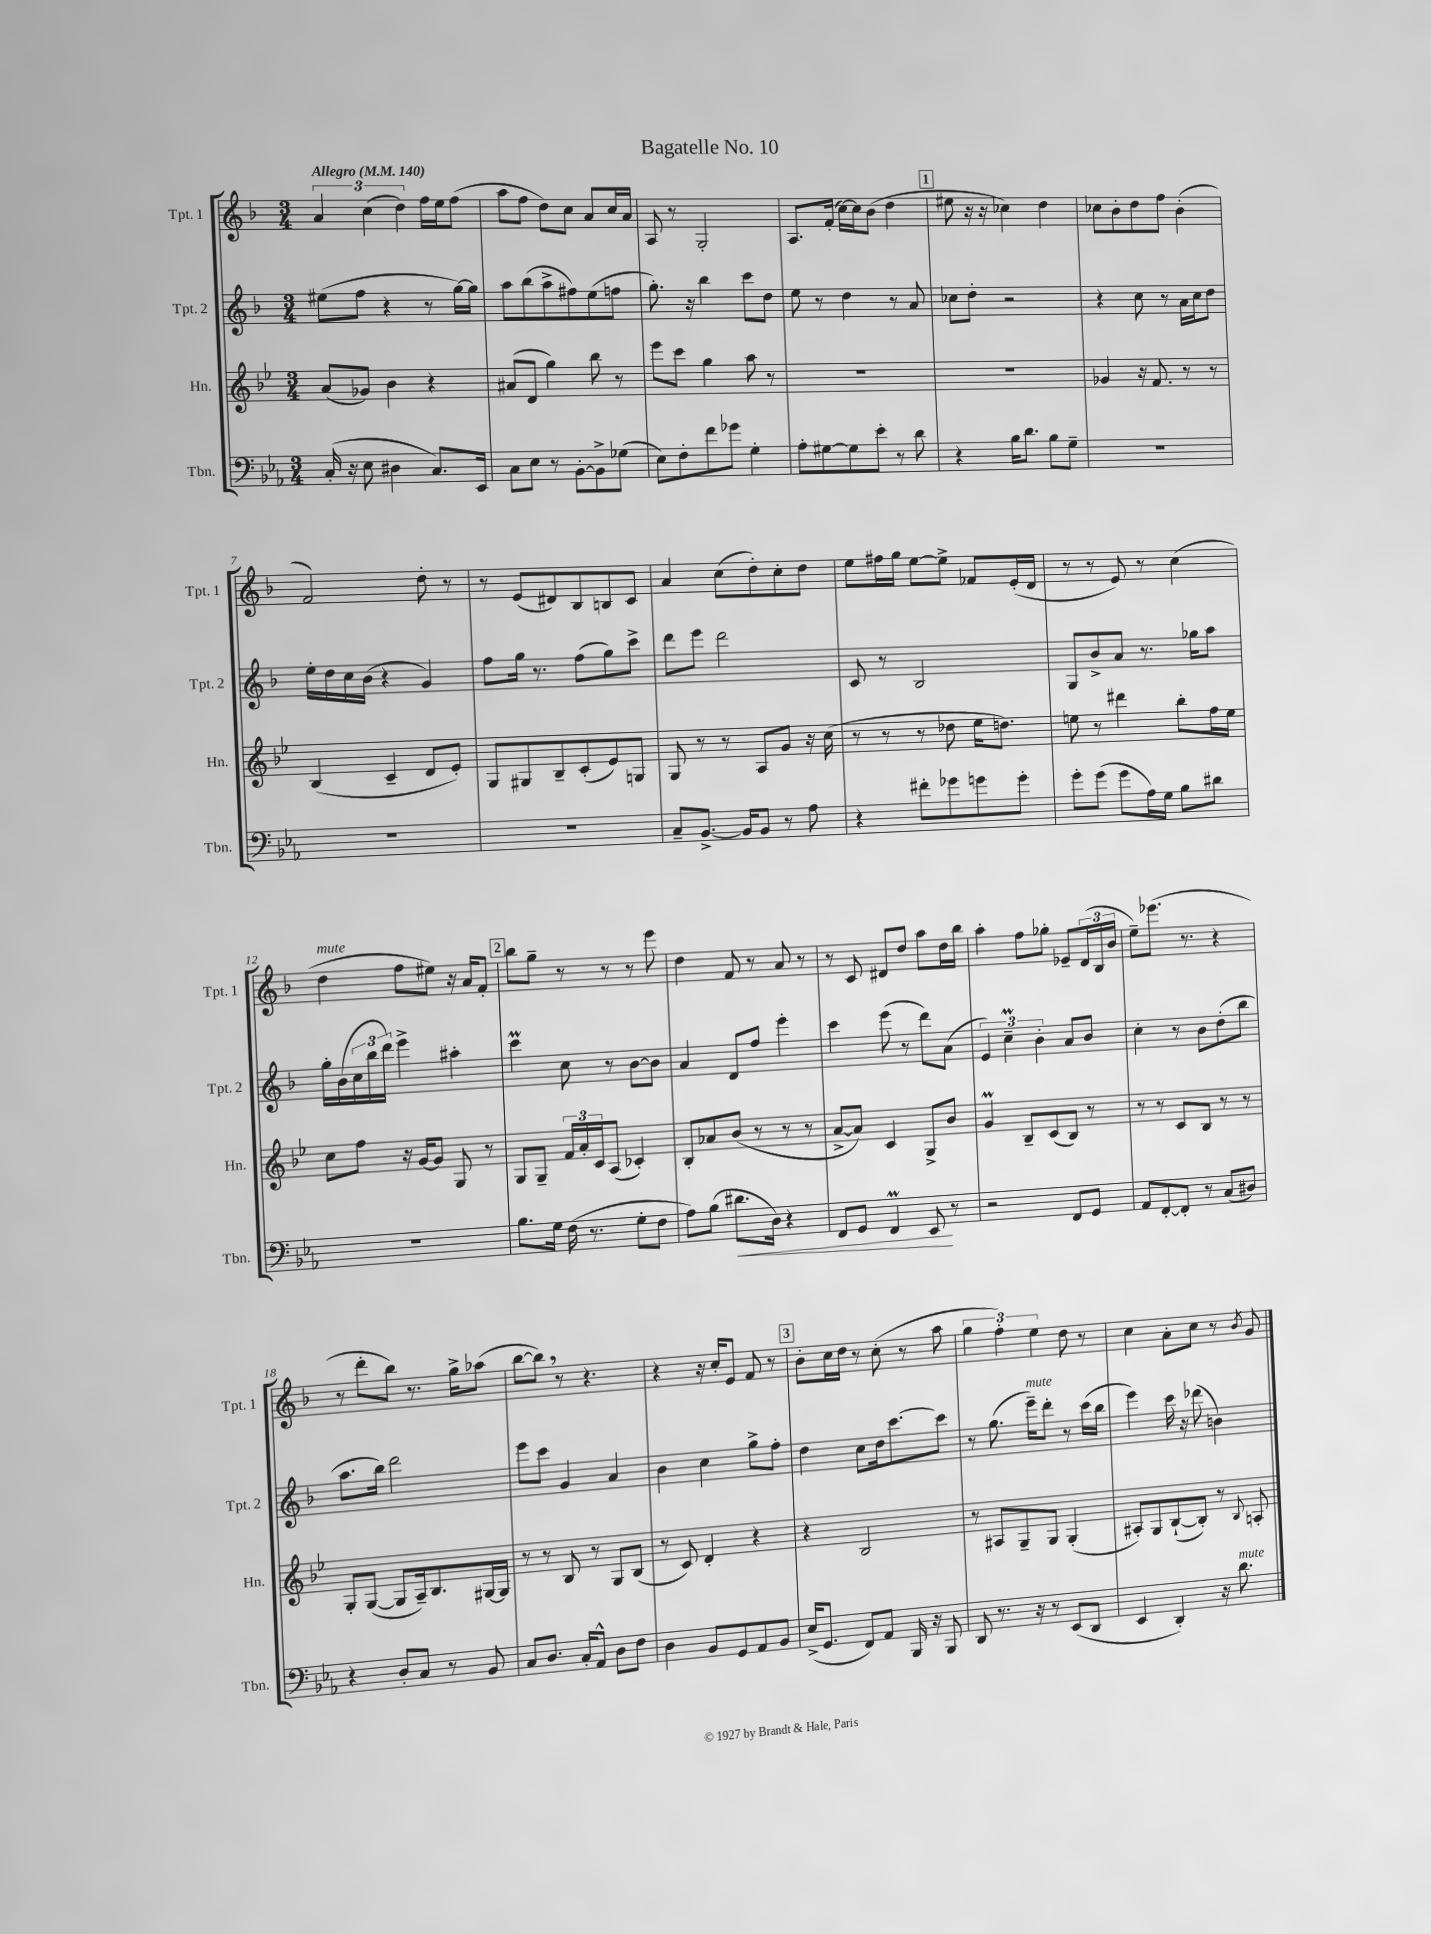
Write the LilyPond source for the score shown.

\header { title = "Bagatelle No. 10" }
<<
\new StaffGroup <<
\new Staff = "s0" \with { instrumentName = "Tpt. 1" shortInstrumentName = "Tpt. 1" } {
    \clef treble \key f \major \numericTimeSignature \time 3/4 \tempo "Allegro" 4 = 140
    \tuplet 3/2 { a'4 c''4( d''4) } f''16 e''16 f''8( |
    a''8 f''8 d''8) c''8 a'8 c''16 a'16 |
    a8 r8 g2-. |
    a8. f'16-.( c''16~) c''16 bes'8( d''4 |
    \mark \markup { \box "1" } eis''8 r16 r16 ces''4) d''4 |
    ces''8 bes'8-. d''8 f''8 bes'4-.( |
    f'2) d''8-. r8 |
    r8 e'8( dis'8) bes8 b8 c'8 |
    a'4 c''8( d''8-.) c''8-. d''8 |
    e''8 fis''16 g''16 e''8~ e''8-> fes'8 e'16-.( d'16 |
    r8 r8 e'8) r8 c''4( |
    d''4^\markup { \italic "mute" } f''8 eis''8) r16 a'16 f'8-. |
    \mark \markup { \box "2" } bes''8 g''8-- r8 r8 r8 e'''8 |
    d''4 f'8 r8 a'8 r8 |
    r8 c'8 dis'8 d''8 a''8 d''16 bes''16 |
    a''4-. f''8 ges''8-. ees'8-- \tuplet 3/2 { d'16( bes16 bes'16 } |
    e''8--) ees'''8.( r8. r4 |
    r8 d'''8-. bes''8) r8. g''16-> aes''8( |
    bes''8~ bes''8) \breathe r8 r4. |
    r4 r16 c''16-. e'8 f'8 r8 |
    \mark \markup { \box "3" } bes'8-. c''16 d''16 r8 c''8-.( r8 a''8 |
    \tuplet 3/2 { g''4 f''4-.) e''4 } d''8 r8 |
    c''4 a'8-. c''8 r8 \acciaccatura { bes'8 } g'8 \bar "|." |
}
\new Staff = "s1" \with { instrumentName = "Tpt. 2" shortInstrumentName = "Tpt. 2" } {
    \clef treble \key f \major \numericTimeSignature \time 3/4
    eis''8( f''8 r4 r8 g''16~) g''16 |
    a''8 bes''8( a''8-> fis''8) e''8( f''8 |
    g''8.-.) r16 bes''4 c'''8 d''8 |
    e''8 r8 d''4 r8 a'8 |
    \mark \markup { \box "1" } ces''8 d''8-. r2 |
    r4 c''8 r8 a'16 c''16 d''8 |
    e''16-. d''16 c''16 bes'16( r4 g'4) |
    f''8 g''16 r8. f''8( g''8) c'''8-> |
    d'''8 e'''8 d'''2 |
    c'8 r8 bes2 |
    g8 bes'8-> a'8 r8. ges''16 a''8 |
    g''16-. bes'16( \tuplet 3/2 { c''16 bes''16 d'''16) } e'''4-> ais''4-. |
    \mark \markup { \box "2" } c'''4\prall c''8 r8 bes'8~ bes'8 |
    a'4 d'8 f''8 e'''4-. |
    c'''4 e'''8( r8 d'''8) a'8( |
    \tuplet 3/2 { e'4) c''4--\prall bes'4-. } a'8 bes'8 |
    c''4-. r8 bes'8 d''8-.( bes''8 |
    a''8. bes''16) d'''2 |
    e'''8 c'''8 g'4 a'4 |
    bes'4 c''4 g''8-> f''8-. |
    \mark \markup { \box "3" } d''4 c''8 d''16 c'''8.~ c'''8 |
    r8 g''8.( e'''16--^\markup { \italic "mute" }) d'''8-. r8 c'''16( bes''16 |
    e'''4) c'''16 r16 des'''8( b'4) \bar "|." |
}
\new Staff = "s2" \with { instrumentName = "Hn." shortInstrumentName = "Hn." } {
    \clef treble \key bes \major \numericTimeSignature \time 3/4
    a'8( ges'8) bes'4 r4 |
    ais'8( d'8 g''4) bes''8 r8 |
    ees'''8 c'''8 g''4 a''8 r8 |
    R2. |
    \mark \markup { \box "1" } R2. |
    ges'4 r16 f'8. r8 r8 |
    bes4( c'4-- d'8 ees'8-.) |
    g8 gis8 bes8-- c'8-.( ees'8) g8 |
    g8 r8 r8 a8 g'8 r16 c''16( |
    r8 r8 r8 des''8 ees''16 d''8.) |
    e''8 r8 dis'''4 bes''8-. f''16 e''16 |
    c''8 f''8 r16 g'16~ g'8 g8 r8 |
    \mark \markup { \box "2" } g8 g8-- \tuplet 3/2 { f'16 a'16-. c'16 } a8( ces'4-.) |
    bes8-. aes'8 bes'8( r8 r8 r8 |
    a'8~-> a'8) c'4 g8-> bes'8 |
    g'4\prall bes8-- c'8( bes8) r8 |
    r8 r8 c'8 bes8 r8 r8 |
    g8-. g8~( g8 a16--) bes8. gis16~ gis16 |
    r8 r8 bes8 r8 g8 bes8( |
    r8 c'8) d'4-. r4 |
    \mark \markup { \box "3" } r4 bes2 |
    r8 ais8 g8-- g8 g4-.( |
    ais8-.) g8 bes8~-!( bes8-.) r8 \appoggiatura { bes8 } a8-. \bar "|." |
}
\new Staff = "s3" \with { instrumentName = "Tbn." shortInstrumentName = "Tbn." } {
    \clef bass \key ees \major \numericTimeSignature \time 3/4
    c16-.( r16 ees8 dis4 c8.) ees,16 |
    c8 ees8 r8 bes,8~-. bes,8-> ges8( |
    ees8) f8-. f'8 ges'8 g4-. |
    aes8-. gis8~ gis8 ees'8-. r8 d'8 |
    \mark \markup { \box "1" } r4 bes16 d'8. bes8 g8-- |
    R2. |
    R2. |
    R2. |
    c8-- bes,8.~-> bes,16 bes,8 r8 aes8 |
    r4 fis'8-. ges'8 g'8 g'8-. |
    g'8-. g'8( g'8 aes16) g16 bes8 dis'8 |
    R2. |
    \mark \markup { \box "2" } bes8. g16 f16( r8. g8-. f8 |
    aes8) bes8( dis'8.\< d16) r4 |
    f,8 g,8 f,4\prall ees,8\! r8 |
    r2 f,8 g,8 |
    aes,8 f,8~-. f,8-. r8 c8( dis8) |
    r4 d8-. c8 r8 bes,8 |
    c8 d8. c16-. aes,8-^ d8 f8 |
    d4 bes,8 g,8 aes,8 bes,8 |
    \mark \markup { \box "3" } ees16->( g,8. f,8) aes,8 bes,,16 r16 bes,,8 |
    d,8 r8. r16 r8 ees,8( d,8 |
    ees,4 d,4-.) r16 d'8.^\markup { \italic "mute" } \bar "|." |
}
>>
>>
